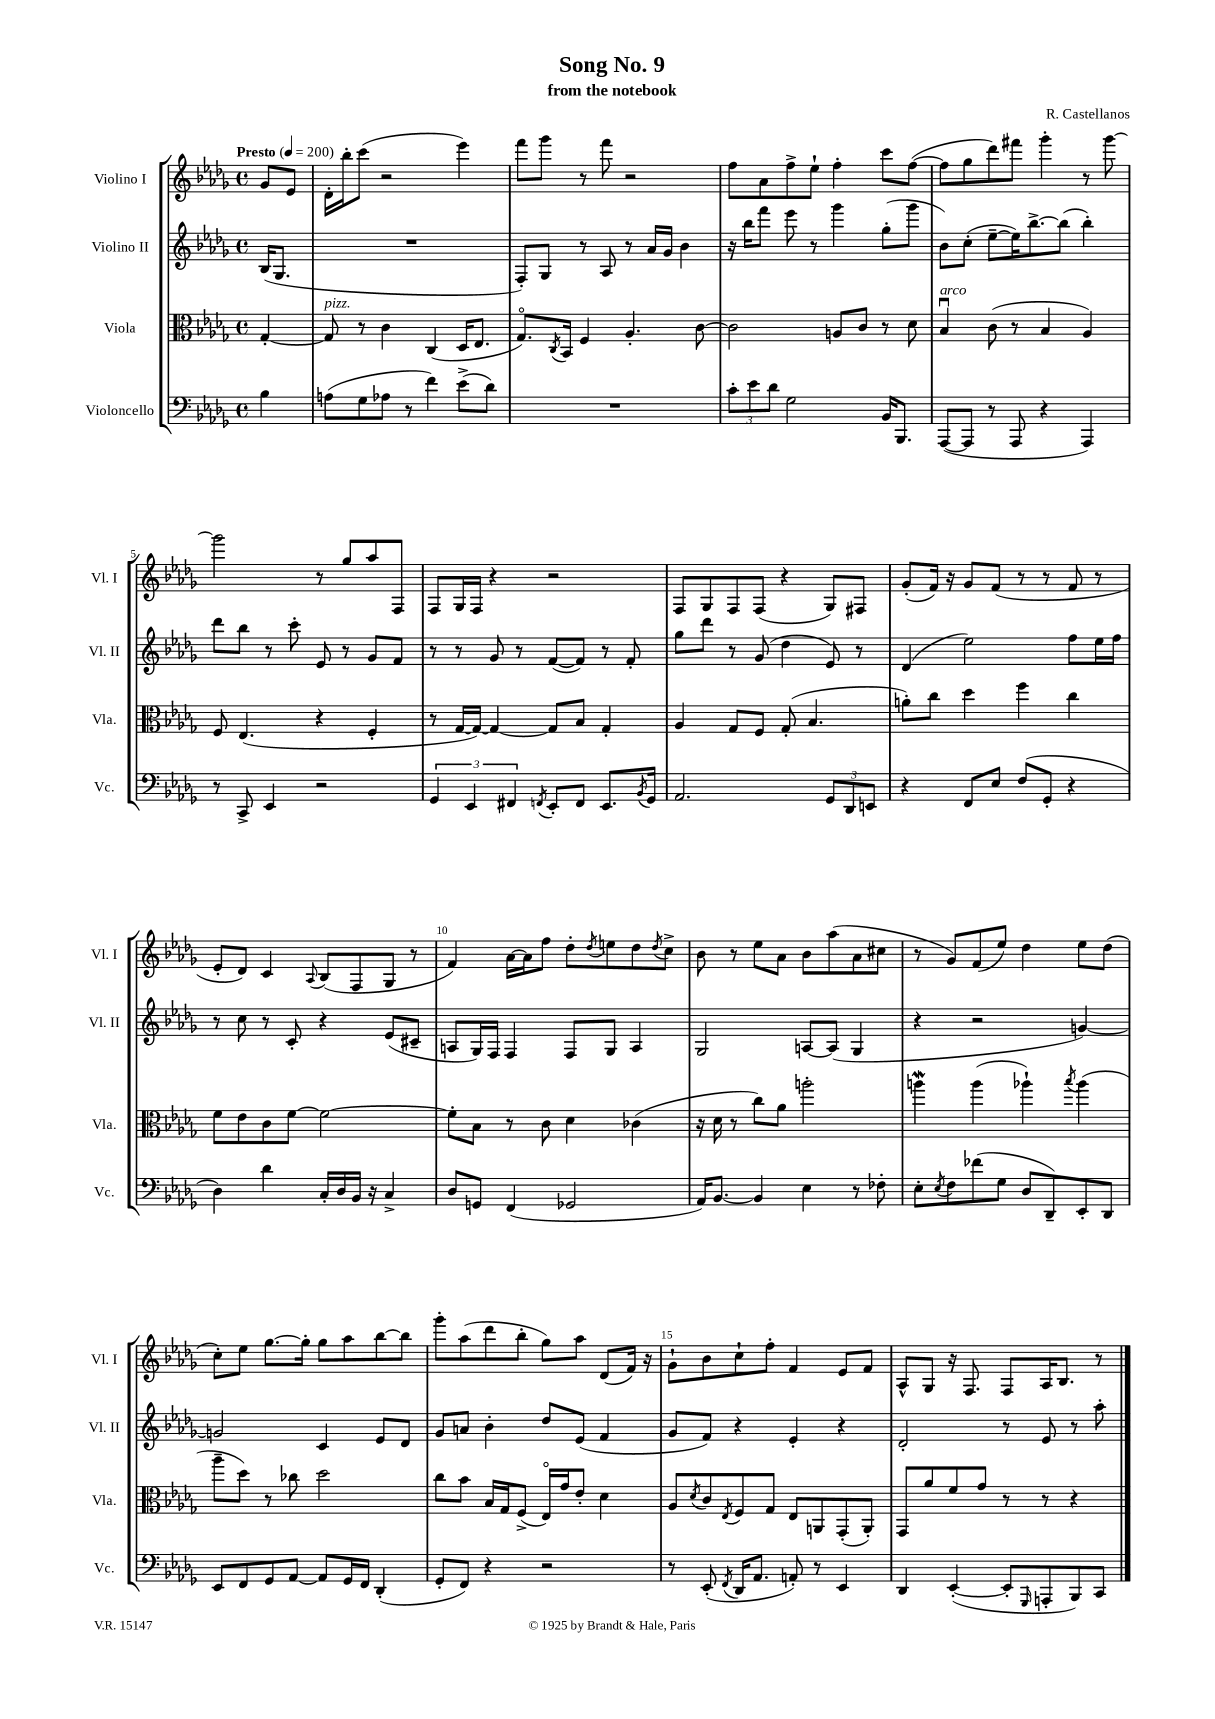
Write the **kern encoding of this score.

**kern	**kern	**kern	**kern
*staff4	*staff3	*staff2	*staff1
*clefF4	*clefC3	*clefG2	*clefG2
*k[b-e-a-d-g-]	*k[b-e-a-d-g-]	*k[b-e-a-d-g-]	*k[b-e-a-d-g-]
*M4/4	*M4/4	*M4/4	*M4/4
*met(c)	*met(c)	*met(c)	*met(c)
*MM200	*MM200	*MM200	*MM200
4B-	[4G-'	(16B-	8g-
.	.	8.G-	.
.	.	.	8e-
=	=	=	=
(8A	8G-]	1r	16d-'
.	.	.	16bb-'
8G-	8r	.	(8ccc
8A-	4c	.	2r
8r	.	.	.
4f)	(4C	.	.
(8e-^	16D-	.	4eee-)
.	8.E-	.	.
8d-)	.	.	.
=	=	=	=
1r	8.G-o)	8F')	8fff
.	.	8G-	8ggg-
.	8qC	.	.
.	16BB-	.	.
.	4F	8r	8r
.	.	8A-	8fff
.	4.A-'	8r	2r
.	.	16a-	.
.	.	16g-	.
.	.	4b-	.
.	[8c	.	.
=	=	=	=
12c'	2c]	16r	8ff
.	.	16bb-	.
12e-	.	.	.
.	.	8fff	8a-
12d-	.	.	.
2G-	.	8eee-	8ff^
.	.	8r	8ee-`
.	8A	4ggg-	4ff'
.	8c	.	.
16BB-	8r	(8gg-'	8ccc
8.BBB-	.	.	.
.	8d-	8ggg-	([8ff
=	=	=	=
([8AAA-	4B-u	8b-)	8ff]
8AAA-]	.	(8cc'	8gg-
8r	(8c	[8ee-~	8ddd-)
8AAA-	8r	16ee-])	8fff#
.	.	[8.bb-^	.
4r	4B-	.	4ggg-'
.	.	(8bb-]	.
4AAA-)	4A-)	4bb-')	8r
.	.	.	[8ggg-
=	=	=	=
8r	8F	8ddd-	2ggg-]
8CC^	(4.E-	8bb-	.
4EE-	.	8r	.
.	.	8ccc'	.
2r	4r	8e-	8r
.	.	8r	8gg-
.	4F'	8g-	8aa-
.	.	8f	8F
=	=	=	=
6GG-	8r	8r	8F
.	[16G-	8r	16G-
6EE-	.	.	.
.	16G-_)	.	16F
.	4G-_	8g-	4r
6FF#	.	.	.
.	.	8r	.
8qFF	.	.	.
8EE-'	8G-]	([8f	2r
8FF	8B-	8f])	.
8.EE-	4G-'	8r	.
.	.	8f'	.
8qBB-	.	.	.
16GG-	.	.	.
=	=	=	=
2.AA-	4A-	8gg-	8F
.	.	8ddd-	8G-
.	8G-	8r	8F
.	8F	(8g-	(8F
.	(8G-'	4dd-	4r
.	4.B-	.	.
12GG-	.	8e-)	8G-)
12DD-	.	.	.
.	.	8r	8F#
12EE	.	.	.
=	=	=	=
4r	8a')	(4d-	(8g-'
.	8cc	.	16f)
.	.	.	16r
8FF	4dd-	2ee-)	8g-
8E-	.	.	(8f
(8F	4ff	.	8r
8GG-'	.	.	8r
4r	4cc	8ff	8f
.	.	16ee-	8r
.	.	16ff	.
=	=	=	=
4D-)	8f	8r	8e-'
.	8e-	8cc	8d-)
4d-	8c	8r	4c
.	[8f	8c'	.
.	.	.	8qqA-
16C'	2f_	4r	(8B-
16D-	.	.	.
16BB-	.	.	8F
16r	.	.	.
4C^	.	(8e-	8G-
.	.	8c#~	8r
=	=	=	=
8D-	8f']	8A	4f)
8GG	8B-	16G-)	.
.	.	16F	.
(4FF	8r	4F	[16a-
.	.	.	16a-]
.	8c	.	8ff
2GG-	4d-	8F	8dd-'
.	.	.	8qdd-
.	.	8G-	8ee
.	(4c-	4A	8dd-
.	.	.	8qdd-
.	.	.	8cc^
=	=	=	=
16AA-)	16r	2G-	8b-
[8.BB-	16d-	.	.
.	8r	.	8r
4BB-]	8cc)	.	8ee-
.	8a-	.	8a-
4E-	2aa'	[8A	8b-
.	.	(8A]	(8aa-
8r	.	4G-	8a-
8F-'	.	.	8cc#
=	=	=	=
8E-'	4aa	4r	8r
8qE-	.	.	.
8F	.	.	8g-)
(8f-	(4aa	2r	(8f
8G-	.	.	8ee-)
8D-	4aa-`)	.	4dd-
8DD-~)	.	.	.
.	8qbb-	.	.
8EE-'	(4aa-	[4g)	8ee-
8DD-	.	.	(8dd-
=	=	=	=
8EE-	8aa-~	2g]	8cc')
8FF	8dd-)	.	8ee-
8GG-	8r	.	[8.gg-
[8AA-	8cc-	.	.
.	.	.	16gg-']
8AA-]	2dd-	4c	8gg-
16GG-	.	.	8aa-
16FF	.	.	.
(4DD-'	.	8e-	[8bb-
.	.	8d-	8bb-]
=	=	=	=
8GG-'	8cc	8g-	8ggg-'
8FF)	8b-	8a	(8aa-
4r	16B-	4b-'	8ddd-
.	16G-	.	.
.	(8F^	.	8bb-'
2r	16E-o)	8dd-	8gg-)
.	16g-	.	.
.	8e-'	(8e-	8aa-
.	4d-	4f	(8d-
.	.	.	16f)
.	.	.	16r
=	=	=	=
8r	8A-	8g-	8g-`
.	8qd-	.	.
(8EE-'	8c	8f)	8b-
8qFF	8qE-	.	.
16DD-	8F	4r	8cc`
8.AA-	.	.	.
.	8G-	.	8ff'
8AA')	8E-	4e-'	4f
8r	8AA	.	.
4EE-	(8GG-'	4r	8e-
.	8AA')	.	8f
=	=	=	=
4DD-	8GG-	2d-'	8A-^^
.	8a-	.	8G-
([4EE-'	8f	.	16r
.	.	.	8.F
.	8g-	.	.
8EE-']	8r	8r	8F
16qqGGG-	.	.	.
8AAA'	8r	8e-	16A-
.	.	.	8.B-
8BBB-)	4r	8r	.
8CC	.	8aa-'	8r
==	==	==	==
*-	*-	*-	*-
